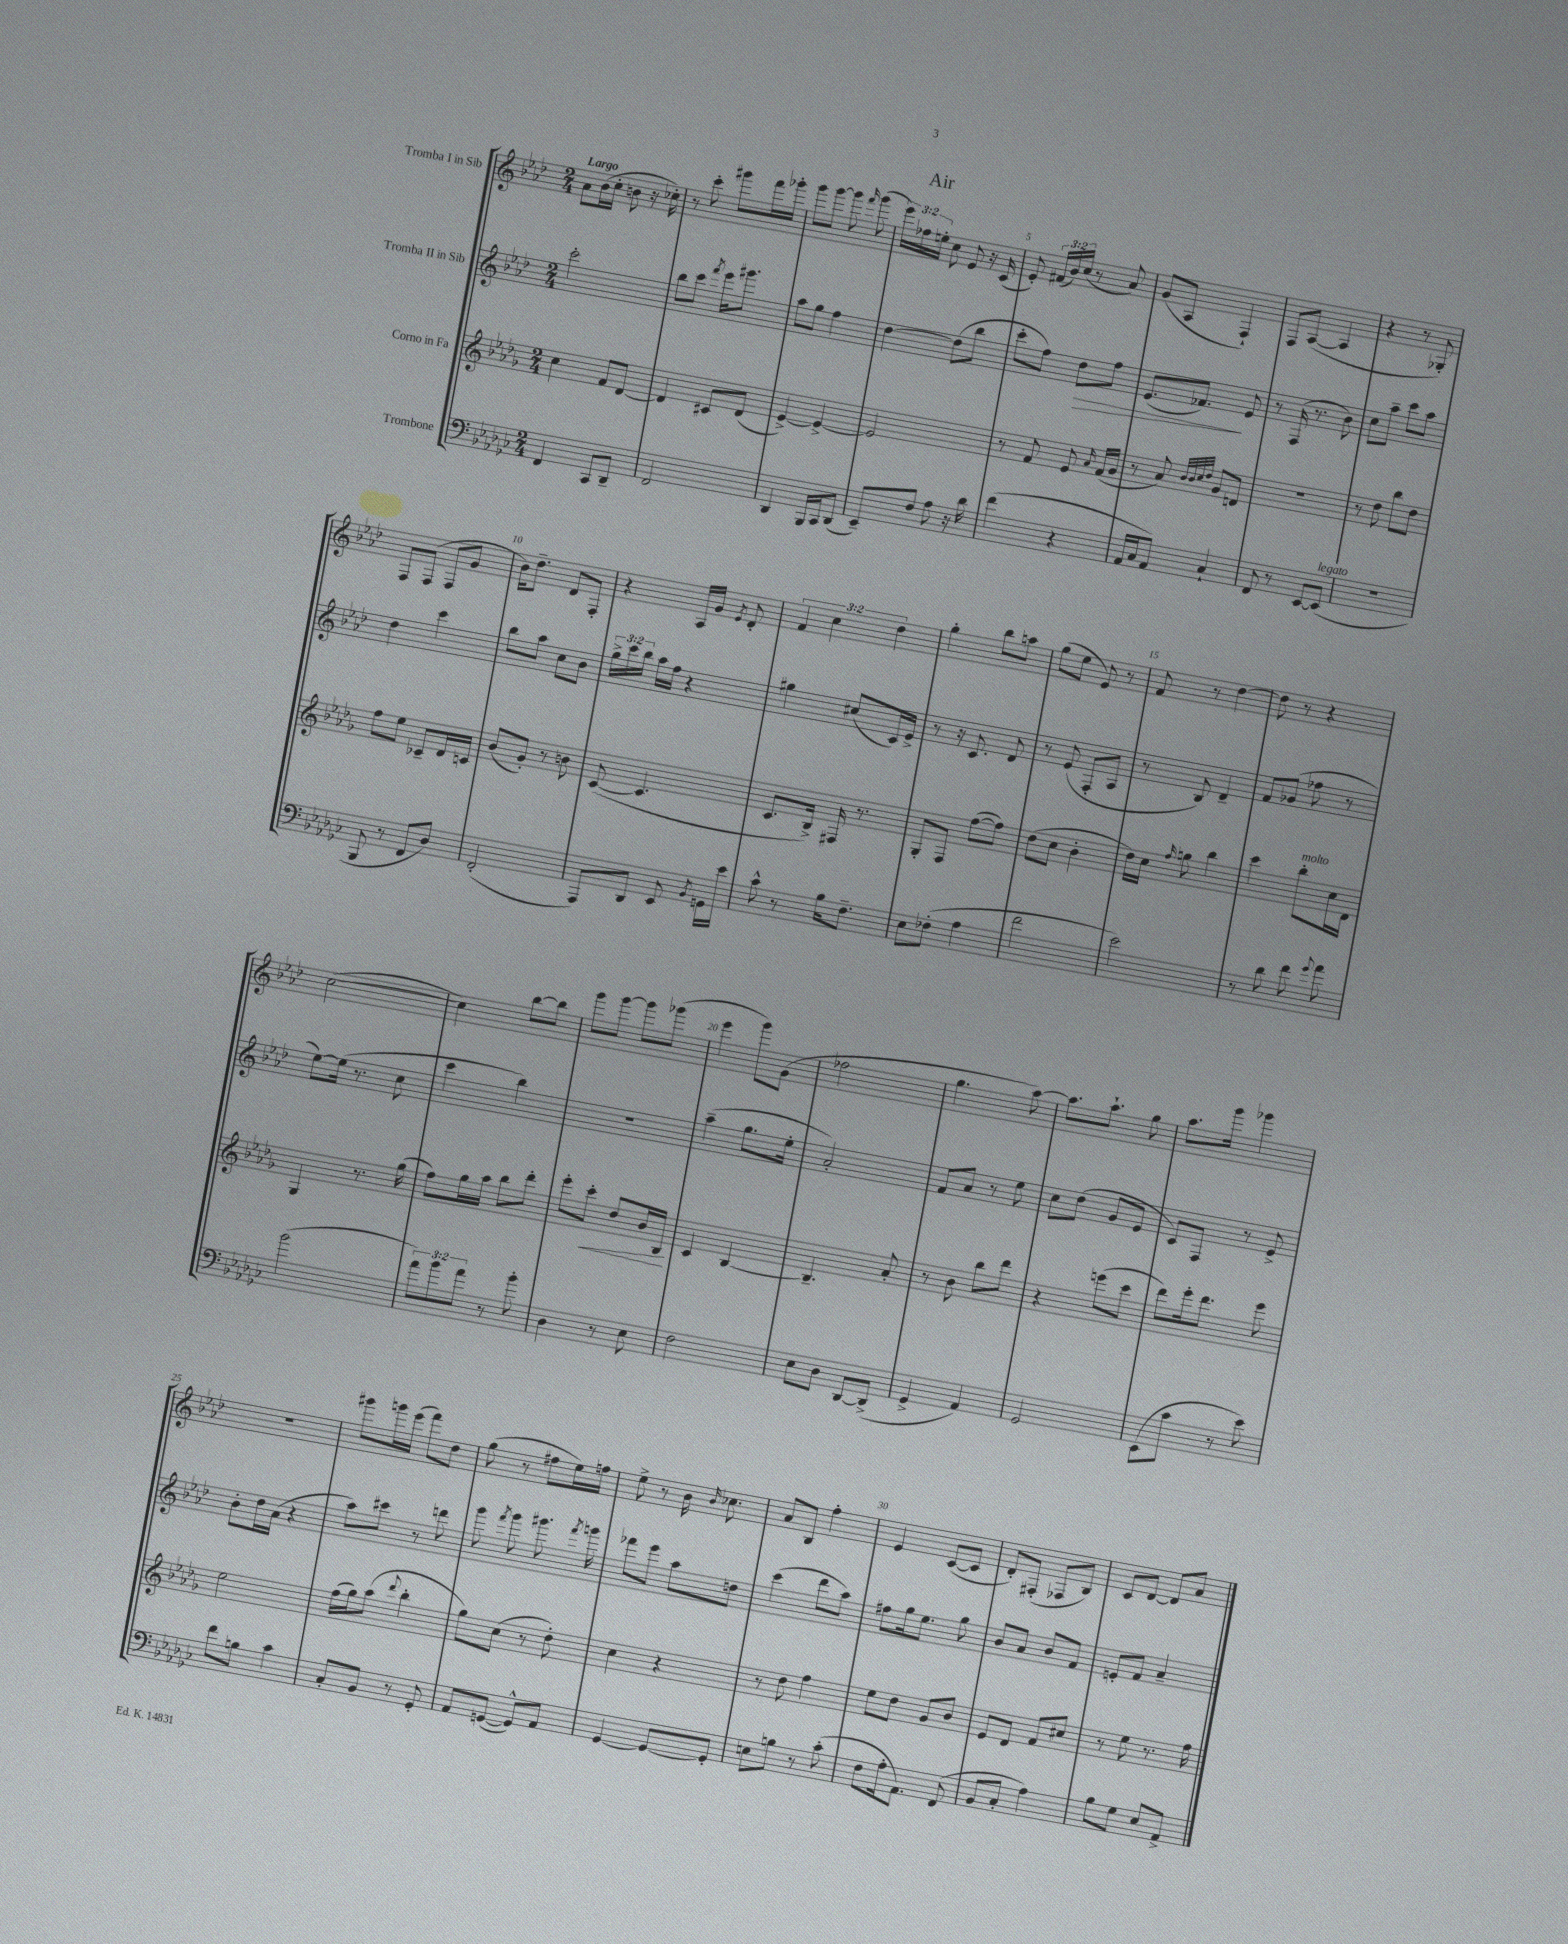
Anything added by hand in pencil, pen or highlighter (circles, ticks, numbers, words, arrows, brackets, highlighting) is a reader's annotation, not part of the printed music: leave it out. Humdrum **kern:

**kern	**kern	**dynam	**kern	**dynam	**kern
*part4	*part3	*part3	*part2	*part2	*part1
*staff4	*staff3	*staff3	*staff2	*staff2	*staff1
*I"Trombone	*I"Corno in Fa	*	*I"Tromba II in Sib	*	*I"Tromba I in Sib
*clefF4	*clefG2	*	*clefG2	*	*clefG2
*k[b-e-a-d-g-c-]	*k[b-e-a-d-g-]	*	*k[b-e-a-d-]	*	*k[b-e-a-d-]
*M2/4	*M2/4	*	*M2/4	*	*M2/4
=1	=1	=1	=1	=1	=1
!	!	!	!	!	!LO:TX:a:B:t=Largo
4FF/	4cc\	.	2ccc'\	.	8a-\L
.	.	.	.	.	(16b-\L
.	.	.	.	.	16cc'\JJ
8CC-/L	8f/L	.	.	.	8bn\
8DD-~/J	[8d-/J	.	.	.	16r
.	.	.	.	.	16cc-X'\)
=2	=2	=2	=2	=2	=2
2FF/	4d-/]	.	8bb-\L	.	8r
.	.	.	8ccc\J	.	8ccc'\
.	.	.	8qfff/	.	.
.	8c#X/L	.	16eee-\KL	.	8ggg#X\L
.	.	.	8.ggg#X\J	.	.
.	(8d-/J	.	.	.	16fff\L
.	.	.	.	.	16ggg-X'\JJ
=3	=3	=3	=3	=3	=3
4DD-/	[4e-^/)	.	8aa-\L	.	8ggg\L
.	.	.	8gg\J	.	[8ggg\J
16BBB-/LL	4e-^/_	.	4ff\	.	8ggg\]
16CC-/J	.	.	.	.	.
.	.	.	.	.	16qqfff/
(8DD-/J	.	.	.	.	(8ggg\
=4	=4	=4	=4	=4	=4
8EE-~/L)	2e-/]	.	[4dd-\	.	24eee-\LL)
.	.	.	.	.	24ff-X\
.	.	.	.	.	24een'\JJ
8F/J	.	.	.	.	8cc\
8A-\	.	.	(8dd-\L]	.	8e-/
16r	.	.	8bb-\J	.	16r
16d-\	.	.	.	.	(16c/
=5	=5	=5	=5	=5	=5
(4f\	8r	.	8ccc'\L	.	8e-'/)
.	8f/	.	8ff\J)	.	(24f#X/LL
.	.	.	.	.	24b-/)
.	.	.	.	.	(24cc/JJ
!	!	!	!	!LO:HP:b	!
4r	8e-/	.	8dd-\L	>	8r
.	16qqa-/	.	.	.	.
.	(16f/LL	.	8ff\J	.	8a-/)
.	16g-/JJ	.	.	.	.
=6	=6	=6	=6	=6	=6
16AA-/LL	8r	.	(8.e-/L	.	(8g/L
16C-/J	.	.	.	.	.
8AA-/J)	8a-/)	.	.	.	8A-/J
.	.	.	8.f-X/J)	.	.
.	32qqb-/LLL	.	.	.	.
.	32qqb-/	.	.	.	.
.	32qqcc/	.	.	.	.
.	32qqdd-/JJJ	.	.	.	.
4C-`/	8g-/L	.	.	.	4F`/)
.	8dn/J	.	8e-/	]	.
=7	=7	=7	=7	=7	=7
8FF/	2r	.	8r	.	8F/L
8r	.	.	(16F/	.	([8A-/J
.	.	.	8.r	.	.
[8EE-/L	.	.	.	.	4A-/]
!LO:TX:a:i:t=legato	!	!	!	!	!
(8EE-/J]	.	.	8b-\)	.	.
=8	=8	=8	=8	=8	=8
2r	8r	.	8cc\L	.	4r
.	8dd-\	.	8aa-~\J	.	.
.	8bb-\L	.	8ccc\L	.	8r
.	8dd-\J	.	8aa-\J	.	8G-X'/)
!!LO:LB:g=z
=9	=9	=9	=9	=9	=9
8BBB-/	8ff\L	.	4dd-\	.	8F/L
8r	8ee-\J	.	.	.	(8F/J
8FF/L	8c-X~/L	.	4ccc\	.	8F/L
8D-/J)	16d-/L	.	.	.	8g/J
.	16cn/JJ	.	.	.	.
=10	=10	=10	=10	=10	=10
(2FF'/	(8b-/L	.	8bb-\L	.	16b-\KL)
.	.	.	.	.	8.dd-~\J
.	8g-'/J)	.	8aa-\J	.	.
.	8r	.	8cc\L	.	8d-/L
.	8bn\	.	8b-\J	.	8F'/J
=11	=11	=11	=11	=11	=11
8AAA-/L)	([8c/	.	24gg^\LL	.	4r
.	.	.	24ccc\	.	.
.	.	.	24bb-\JJ	.	.
8DD-/J	4.c/]	.	16aa-\LL	.	.
.	.	.	16ff\JJ	.	.
8EE-/	.	.	4r	.	16A-/LL
.	.	.	.	.	16g/JJ
8qBB-/	.	.	.	.	8qe-/
16GGn\LL	.	.	.	.	8d-'/
16e-\JJ	.	.	.	.	.
=12	=12	=12	=12	=12	=12
8c-^^\	8.c/L	.	4gg#X\	.	6f/
8r	.	.	.	.	.
.	.	.	.	.	6cc\
.	16B-^/Jk)	.	.	.	.
16B-\KL	16F#X/	.	(8cc#X/L	.	.
8.F~\J	8.r	.	.	.	.
.	.	.	.	.	6dd-\
.	.	.	16c/L)	.	.
.	.	.	16e-^/JJ	.	.
=13	=13	=13	=13	=13	=13
8E-\L	8G-'/L	.	8r	.	4gg'\
(8F-X'\J	8F/J	.	16r	.	.
.	.	.	8.c/	.	.
4A-\	([8ff\L	.	.	.	8bb-\L
.	8ff\J])	.	8d-/	.	8aan\J
=14	=14	=14	=14	=14	=14
2f\	(8dd-\L	.	8r	.	(8gg\L
.	8cc\J	.	(8e-/	.	8ee-\J
.	4b-'\	.	8F'/L	.	8e-/)
.	.	.	8A-/J	.	8r
=15	=15	=15	=15	=15	=15
2e-\)	16dd-\LL)	.	8r	.	8f/
.	16cc\JJ	.	.	.	.
.	16qqff/	.	.	.	.
.	8ggn\	.	8B-/)	.	8r
.	4bb-\	.	4d-~/	.	[4dd-\
=16	=16	=16	=16	=16	=16
8r	4ccc\	.	8f/L	.	8dd-\]
8d-\	.	.	(8g-X/J	.	8r
!	!LO:TX:a:i:t=molto	!	!	!	!
8f\	8bb-'\L	.	8ff-X\	.	4r
8qqg-/	.	.	.	.	.
8a-\	16cc\L	.	8r	.	.
.	16d-\JJ	.	.	.	.
!!LO:LB:g=z
=17	=17	=17	=17	=17	=17
(2b-\	4G-/	.	[8ee-\L)	.	([2cc\
.	.	.	(16ee-\Jk]	.	.
.	.	.	8.r	.	.
.	8.r	.	.	.	.
.	.	.	8cc\	.	.
.	(16gg-\	.	.	.	.
=18	=18	=18	=18	=18	=18
12a-\L)	8ff\L)	.	4ccc\	.	4cc\])
12b-\	.	.	.	.	.
.	16gg-\L	.	.	.	.
12a-\J	.	.	.	.	.
.	16aa-\JJ	.	.	.	.
8r	8bb-\L	.	4bb-\)	.	[8bb-\L
8b-'\	8ddd-'\J	.	.	.	8bb-\J]
=19	=19	=19	=19	=19	=19
4D-\	8eee-'\L	.	2r	.	8ggg\L
!	!	!LO:HP:b	!	!	!
.	8ccc'\J	<	.	.	[8ggg\J
8r	8dd-/L	.	.	.	8ggg\L]
8E-\	16b-/L	.	.	.	(8ggg-X\J
.	16B-/JJ	.	.	.	.
.	.	[	.	.	.
=20	=20	=20	=20	=20	=20
2F\	4c/	.	(4aa-~\	.	4eee-\
.	[4B-/	.	8.gg\L	.	8ggg\L)
.	.	.	.	.	(8g\J
.	.	.	16ee-'\Jk	.	.
=21	=21	=21	=21	=21	=21
8E-\L	4.B-~/]	.	2a-'/)	.	2ff-X\
8D-\J	.	.	.	.	.
[8DD-/L	.	.	.	.	.
(8DD-^/J]	8a-'/	.	.	.	.
=22	=22	=22	=22	=22	=22
4GG-^/	8r	.	8f/L	.	4.gg\
.	8b-\	.	8a-/J	.	.
4AA-/)	8bb-\L	.	8r	.	.
.	8ddd-\J	.	8ee-\	.	[8aa-\)
=23	=23	=23	=23	=23	=23
2GG-/	4r	.	8cc\L	.	8.aa-\L]
.	.	.	(8dd-\J	.	.
.	.	.	.	.	8.aa-`\J
.	(8eeen\L	.	8g/L	.	.
.	8ccc\J	.	8e-/J	.	8gg\
=24	=24	=24	=24	=24	=24
(8EE-\L	8ddd-\L)	.	8c/L)	.	8.aa-\L
8c-\J	16eee-'\k	.	8F/J	.	.
.	8.ddd-\J	.	.	.	16ggg\Jk
8r	.	.	8r	.	4ggg-X\
8e-\)	8eee-\	.	8e-^/	.	.
!!LO:LB:g=z
=25	=25	=25	=25	=25	=25
8f\L	2ee-\	.	8b-'\L	.	2r
8Bn\J	.	.	16dd-\L	.	.
.	.	.	(16a-\JJ	.	.
4c-\	.	.	4r	.	.
=26	=26	=26	=26	=26	=26
8C-'/L	(16ff\LL	.	8aa-\L)	.	8ggg#X\L
.	16gg-\J)	.	.	.	.
8BB-/J	(8aa-\J	.	8ccc#X\J	.	16gggn\L
.	.	.	.	.	(16eee-\JJ
.	8qqddd-/	.	.	.	.
8r	4bb-'\	.	8r	.	8fff\L)
8GG-'/	.	.	8dddn\	.	8dd-\J
=27	=27	=27	=27	=27	=27
8AA-/L	8gg-\L)	.	8ggg\	.	(8gg\
.	.	.	8qfff/	.	.
([8GGn/J	(8cc\J	.	8ggg\	.	8r
8GG^^/L])	8r	.	8.ggg#X\	.	8ff#X\L
8AA-/J	8dd-'\)	.	.	.	16ee-\L)
.	.	.	8qfff/	.	.
.	.	.	16gggn\	.	16ffn\JJ
=28	=28	=28	=28	=28	=28
[4GG-/	4cc\	.	8fff-X\L	.	8ee-^\
.	.	.	8eee-\J	.	8r
8GG-/L_	4r	.	8aa-\L	.	16b-\
.	.	.	.	.	16qqb-/
.	.	.	.	.	8.cc-X\
8GG-'/J]	.	.	8ddn\J	.	.
=29	=29	=29	=29	=29	=29
8En\L	8r	.	(4ccc\	.	8a-/L
8Bn\J	8dd-\	.	.	.	8B-/J
8r	4ff\	.	8ddd-\L	.	4ff'\
(8c-'\	.	.	8aa-\J)	.	.
=30	=30	=30	=30	=30	=30
8F\L	8ee-\L	.	8ff#X\L	.	4e-/
16A-'\k	8dd-\J	.	16gg\k	.	.
8.AA-\J)	.	.	8.ee-\J	.	.
.	8g-/L	.	.	.	([8c/L
(8FF/	8b-/J	.	8gg\	.	8c/J]
=31	=31	=31	=31	=31	=31
8BB-/L	8e-/L	.	8b-/L	.	8d-'/L)
8C-'/J	8d-/J	.	8a-/J	.	(8F#X'/J
4A-\)	8f/L	.	8b-/L	.	8F-X/L
.	8cc#X/J	.	8f/J	.	8B-/J)
=32	=32	=32	=32	=32	=32
8B-\L	8r	.	8en'/L	.	8c/L
8G-\J	8ee-\	.	8f/J	.	[8d-/J
8E-/L	8.r	.	4a-~/	.	8d-/L]
8AA-^/J	.	.	.	.	8a-/J
.	16ff\	.	.	.	.
==	==	==	==	==	==
*-	*-	*-	*-	*-	*-
